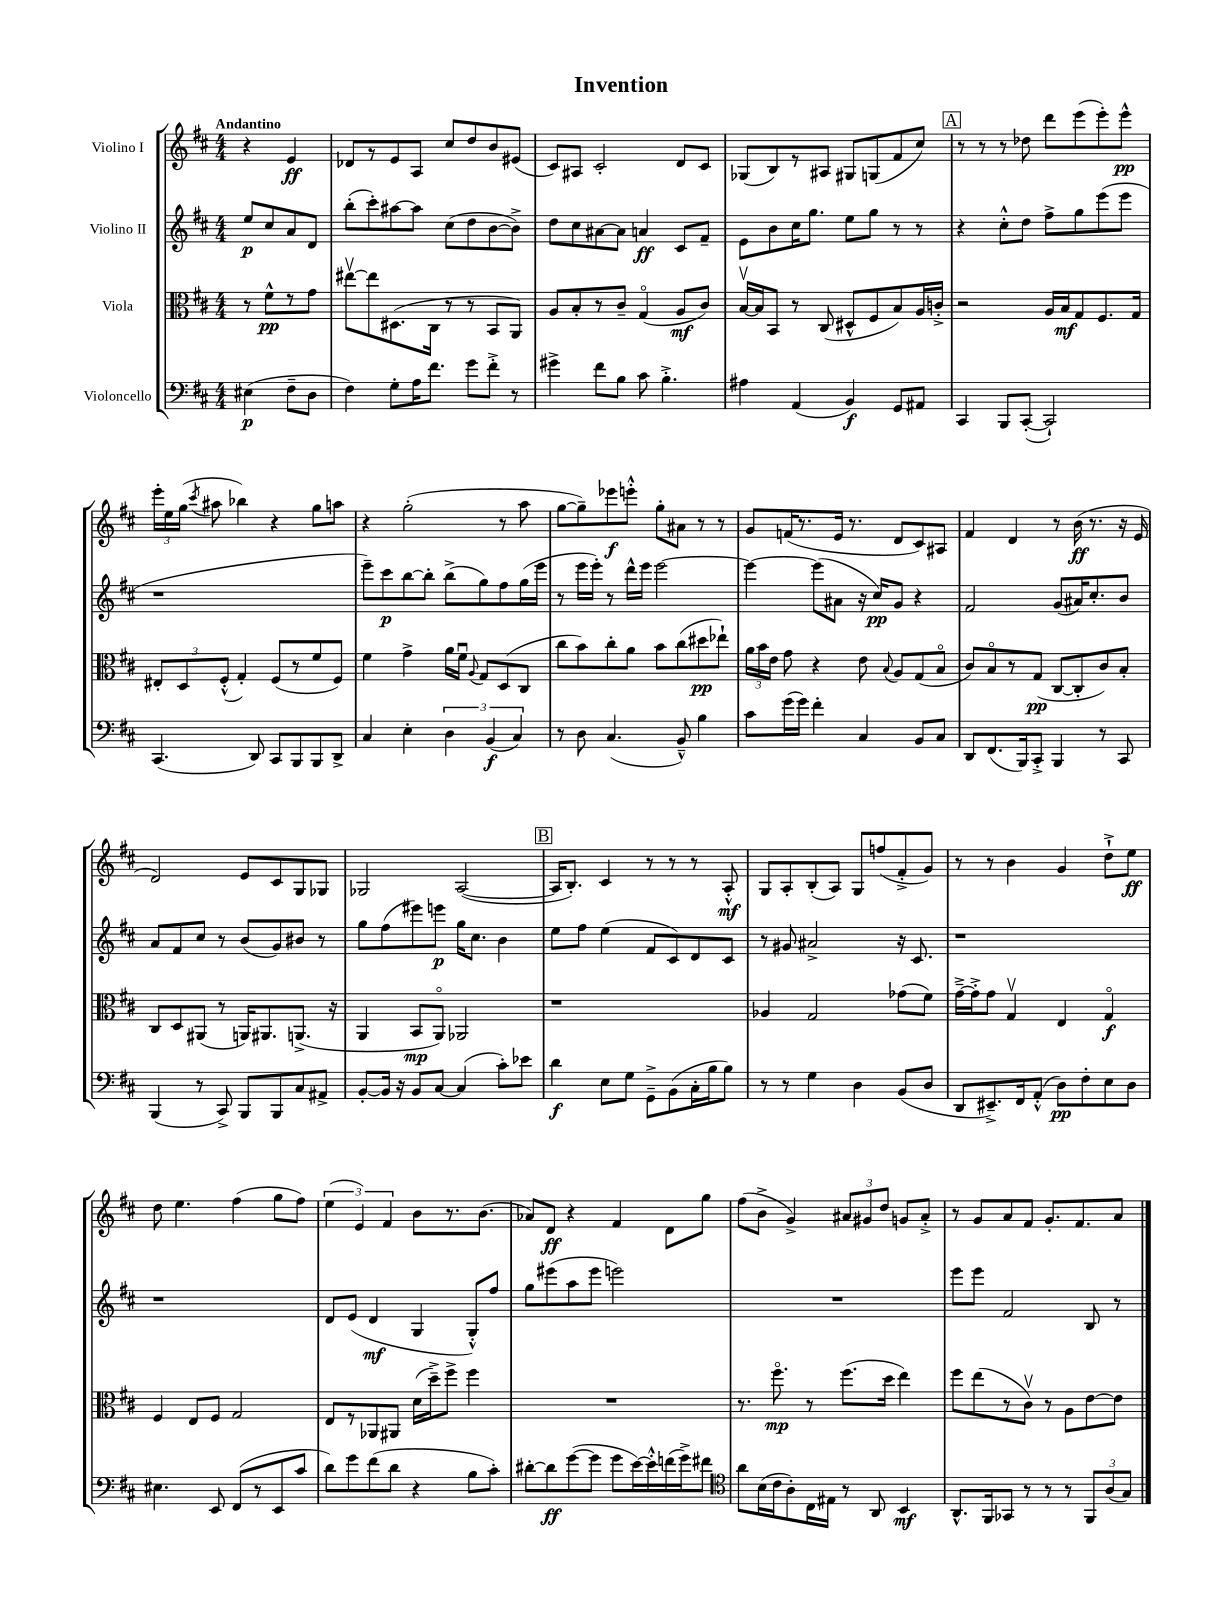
\header { title = "Invention" }
<<
\new StaffGroup <<
\new Staff = "s0" \with { instrumentName = "Violino I" } {
    \clef treble \key d \major \numericTimeSignature \time 4/4 \partial 2 \tempo "Andantino"
    \autoBeamOff r4 e'4\ff |
    des'8[ r8 e'8 a8] cis''8[ d''8 b'8 eis'8]( |
    cis'8[) ais8] cis'2-. d'8[ cis'8] |
    ges8[( b8) r8 ais8] gis8[ g8( fis'8 cis''8]) |
    \mark \markup { \box "A" } r8 r8 r8 des''8 d'''8[ e'''8( e'''8-.) e'''8]-^\pp |
    \tuplet 3/2 { e'''16[-. e''16 g''16]( } \acciaccatura { cis'''8 } ais''8 bes''4) r4 g''8[ a''8] |
    r4 g''2-.( r8 a''8 |
    g''8[~ g''8--) ees'''8\f e'''8]-.-^ g''8[-. ais'8] r8 r8 |
    g'8[ f'16( r8. e'16] r8. d'8[ cis'8) ais8] |
    fis'4 d'4 r8 b'16\ff( r8. r16 e'16 |
    d'2) e'8[ cis'8 g8 ges8] |
    ges2 a2~( |
    \mark \markup { \box "B" } a16[ b8.]-.) cis'4 r8 r8 r8 a8-.-^\mf |
    g8[ a8-. b8-.( a8]) g8[ f''8( fis'8-.-> g'8]) |
    r8 r8 b'4 g'4 d''8[-!-> e''8]\ff |
    d''8 e''4. fis''4( g''8[ fis''8]) |
    \tuplet 3/2 { e''4( e'4) fis'4 } b'8[ r8. b'8.]( |
    aes'8[) d'8]\ff r4 fis'4 d'8[ g''8] |
    fis''8[( b'8]-> g'4->) \tuplet 3/2 { ais'8[ gis'8 d''8] } g'8[ ais'8]-.-> |
    r8 g'8[ a'8 fis'8] g'8.[-. fis'8. a'8] \bar "|." |
}
\new Staff = "s1" \with { instrumentName = "Violino II" } {
    \clef treble \key d \major \numericTimeSignature \time 4/4 \partial 2
    \autoBeamOff e''8[\p cis''8 a'8 d'8] |
    b''8[-.( cis'''8-.) ais''8~ ais''8] cis''8[( d''8 b'8~ b'8]->) |
    d''8[ cis''8 ais'8~ ais'8] a'4\ff cis'8[ fis'8]-- |
    e'8[ b'8 cis''16 g''8.] e''8[ g''8] r8 r8 |
    \mark \markup { \box "A" } r4 cis''8[-.-^ d''8] fis''8[-> g''8 e'''8( e'''8] |
    r1 |
    e'''8[--) cis'''8\p b''8~ b''8]-. b''8[->( g''8) fis''8 g''16( e'''16] |
    r8 e'''16[ e'''16]-.) r8 d'''16[-^ e'''16] e'''2~ |
    e'''4~ e'''8[( ais'8] r16 cis''16[\pp) g'8] r4 |
    fis'2 g'8[( ais'16) cis''8.-. b'8] |
    a'8[ fis'8 cis''8] r8 b'8[( g'8) bis'8] r8 |
    g''8[ fis''8( eis'''8) e'''8]\p g''16[ cis''8.] b'4 |
    \mark \markup { \box "B" } e''8[ fis''8] e''4( fis'8[ cis'8) d'8 cis'8] |
    r8 gis'8 ais'2-> r16 cis'8. |
    r1 |
    r1 |
    d'8[ e'8]( d'4\mf g4 g8[-.-^) fis''8] |
    g''8[ eis'''8( a''8 eis'''8] e'''2) |
    R1 |
    e'''8[ e'''8] fis'2 b8 r8 \bar "|." |
}
\new Staff = "s2" \with { instrumentName = "Viola" } {
    \clef alto \key d \major \numericTimeSignature \time 4/4 \partial 2
    \autoBeamOff r8 fis'8[-^\pp r8 g'8] |
    eis''8[~\upbow eis''8 dis8.( cis16] r8 r8 b,8[ a,8]) |
    a8[ b8-. r8 cis'8]-- g4\flageolet( a8[\mf cis'8]) |
    b16[~\upbow b16 b,8] r8 cis8( dis8[-^ fis8 b8) a16 c'16]-.-> |
    \mark \markup { \box "A" } r2 a16[ b16\mf g8 fis8. g16] |
    \tuplet 3/2 { eis8[-. d8 fis8]-.-^( } g4-.) fis8[( r8 fis'8 fis8]) |
    fis'4 g'4-> a'16[ fis'16]\downbow \appoggiatura { a8 } g8[ d8( cis8] |
    cis''8[ b'8) cis''8-. a'8] b'8[ cis''8( dis''8\pp ees''8]-!) |
    \tuplet 3/2 { a'16[ b'16 e'16] } g'8 r4 e'8 \appoggiatura { b8 } a8[ g8( b8]\flageolet |
    cis'8[) b8\flageolet r8 g8]\pp( cis8[~ cis8-. cis'8) b8]-. |
    cis8[ d8 ais,8]( r8 a,16[) ais,8. a,8.]->( r16 |
    a,4 b,8[\mp a,8]\flageolet) aes,2 |
    \mark \markup { \box "B" } r1 |
    aes4 g2 ges'8[( fis'8]) |
    g'16[~---> g'16-.-> g'8] g4\upbow e4 g4\flageolet\f |
    fis4 e8[ fis8] g2 |
    e8[ r8 aes,8 ais,8] d'16[( d''16--->) fis''8]-> fis''4 |
    R1 |
    r8. fis''8.\flageolet\mp r8 fis''8.[( d''16] e''4) |
    fis''8[ e''8( r8 cis'8]\upbow) r8 a8[ e'8~ e'8] \bar "|." |
}
\new Staff = "s3" \with { instrumentName = "Violoncello" } {
    \clef bass \key d \major \numericTimeSignature \time 4/4 \partial 2
    \autoBeamOff eis4\p( fis8[-- d8] |
    fis4) g8[-. a16 fis'8.] g'8[ fis'8]-.-> r8 |
    gis'4-> fis'8[ b8] cis'8 b4.-.-> |
    ais4 a,4( b,4\f) g,8[ ais,8] |
    \mark \markup { \box "A" } cis,4 b,,8[ cis,8]~-.( cis,2-!) |
    cis,4.( d,8) cis,8[ b,,8 b,,8 d,8]-> |
    cis4 e4-. \tuplet 3/2 { d4 b,4\f( cis4) } |
    r8 d8 cis4.( b,8---^) b4 |
    cis'8[ g'16( g'16]) fis'4-. cis4 b,8[ cis8] |
    d,8[ fis,8.( b,,16) cis,8]-.-> b,,4 r8 cis,8 |
    b,,4( r8 cis,8->) b,,8[ b,,8 cis8 ais,8]-> |
    b,8[~-. b,16] r16 b,8[ cis8]~ cis4( cis'8[-.) ees'8] |
    \mark \markup { \box "B" } d'4\f e8[ g8] g,8[---> b,8( cis16-. b16 b8]) |
    r8 r8 g4 d4 b,8[( d8] |
    d,8[ eis,8.--->) fis,16 a,8]-.-^( d8[\pp) fis8-. e8 d8] |
    eis4. e,8 fis,8[( r8 e,8 cis'8] |
    d'8[) g'8 fis'8( d'8] r4 b8[ cis'8]-.) |
    dis'8[~-. dis'8\ff g'8~( g'8] g'8[ e'16~) e'16-.-^ f'16( g'16->) fis'8] |
    \clef tenor a'8[ b16( cis'16 a8-.) cis16 eis16] r8 a,8 b,4\mf |
    a,8.[-^ fis,16 ges,8] r8 r8 r8 \tuplet 3/2 { fis,8[ a8( g8]) } \bar "|." |
}
>>
>>
\layout { \context { \Score \remove "Bar_number_engraver" } }
